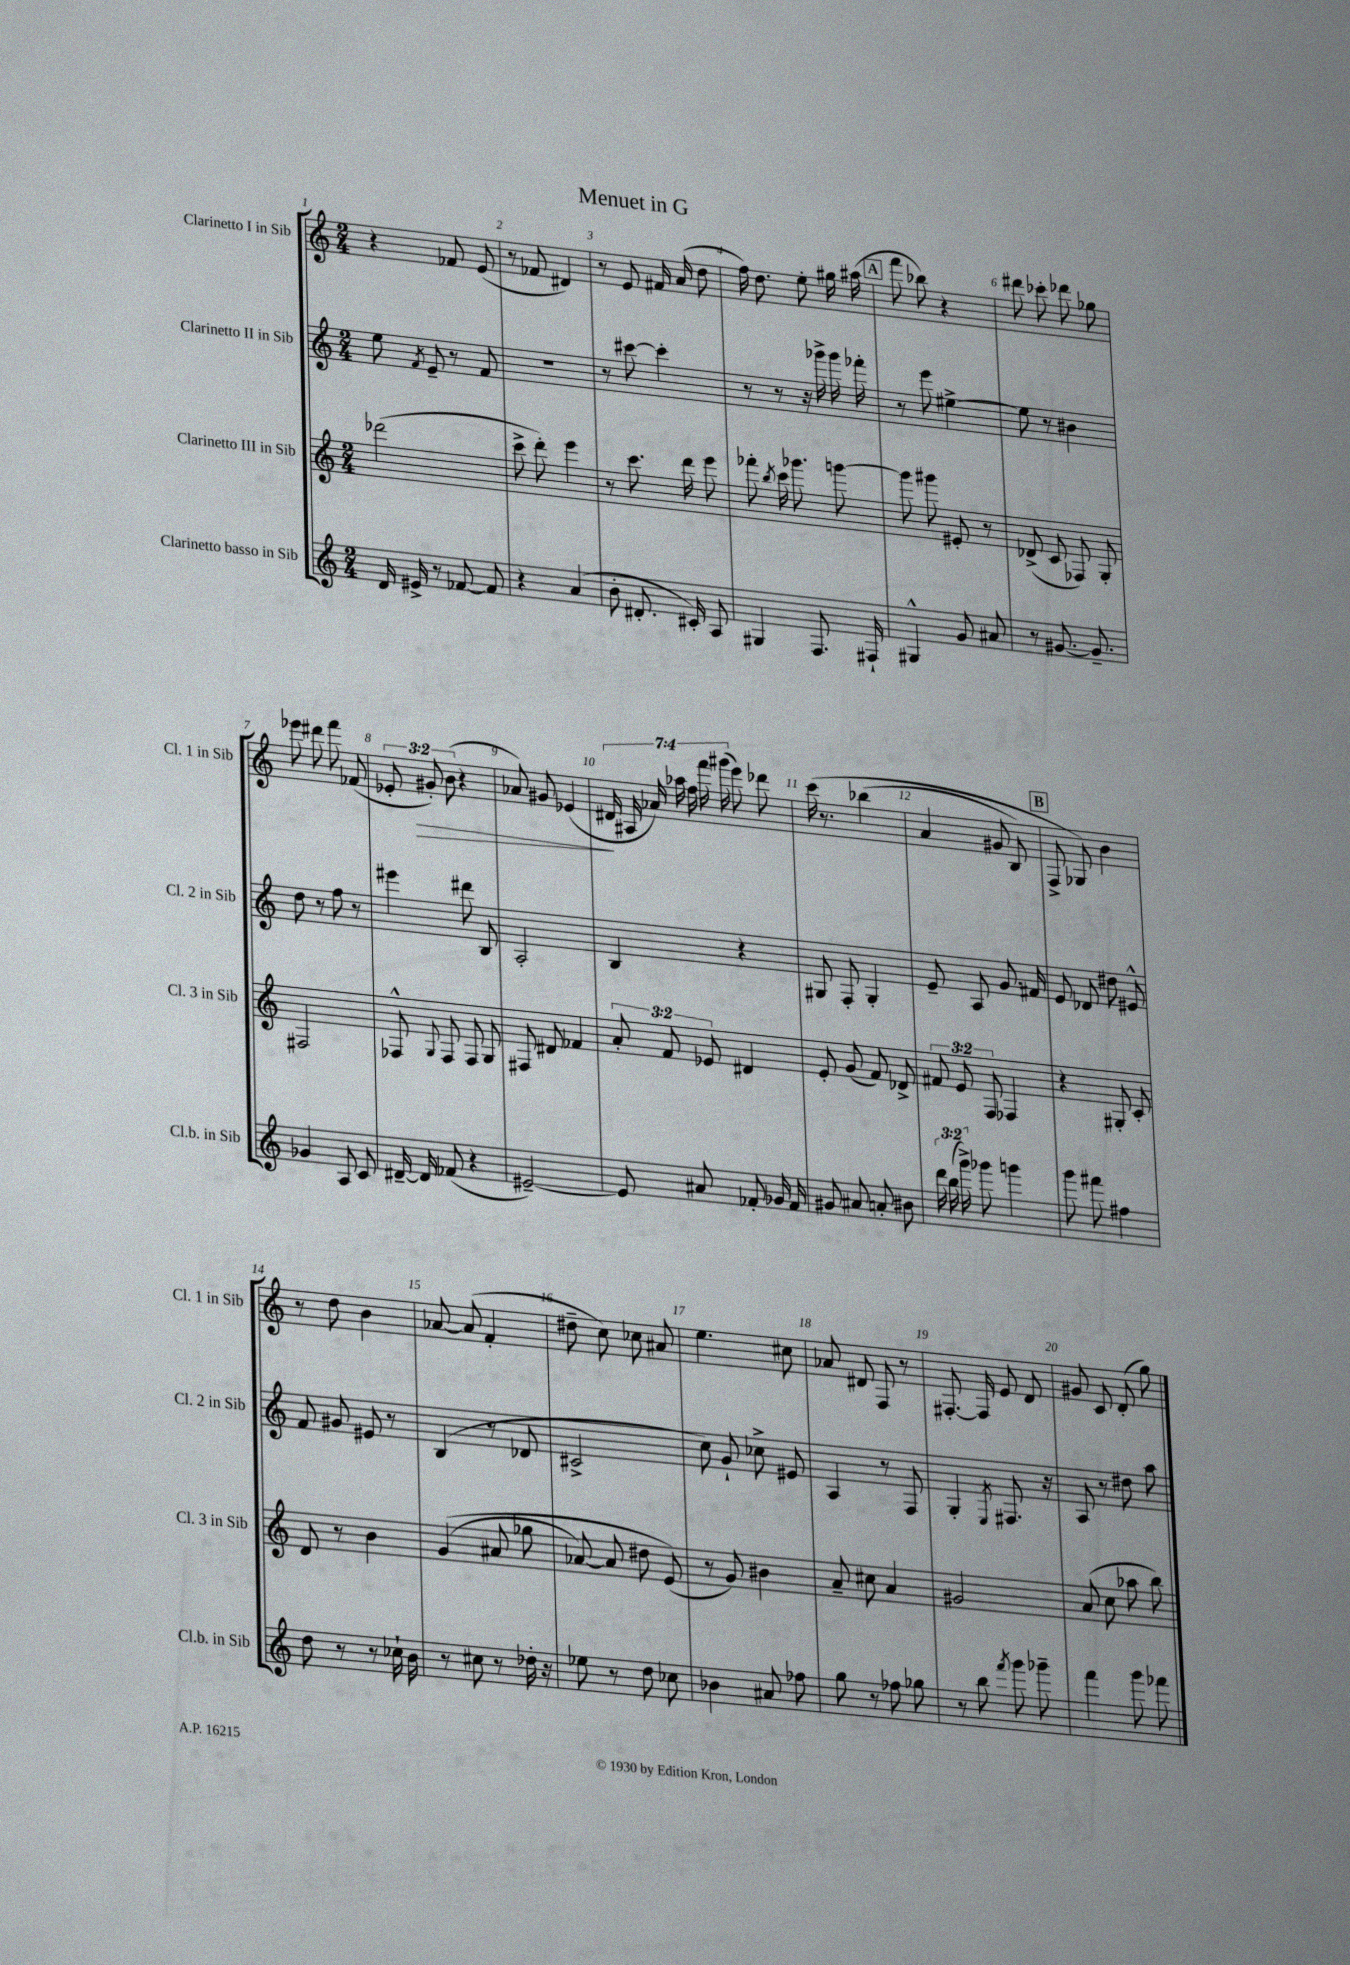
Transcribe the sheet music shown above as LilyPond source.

\header { title = "Menuet in G" }
<<
\new StaffGroup <<
\new Staff = "s0" \with { instrumentName = "Clarinetto I in Sib" shortInstrumentName = "Cl. 1 in Sib" } {
    \clef treble \key c \major \numericTimeSignature \time 2/4 \override Staff.TupletNumber.text = #tuplet-number::calc-fraction-text
    \autoBeamOff r4 fes'8 e'8( |
    r8 fes'8 dis'4) |
    r8 e'8 fis'16 a'16( d''8 |
    f''16) d''8. e''8-. gis''16 ais''16( |
    \mark \markup { \box "A" } f'''8 bes''8) r4 |
    dis'''8 ces'''8-. des'''8 ges''8 |
    ees'''8 dis'''8 f'''8 fes'8( |
    \tuplet 3/2 { ees'8-. gis'8-.\>) b'8( } r4 |
    aes'8) gis'8 ees'4( |
    \tuplet 7/4 { dis'16\! ais16 aes'16) aes''16 f''16 f'''16 gis'''16( } e'''8) des'''8 |
    c'''16\( r8. bes''4( |
    a'4 gis'8 b8) |
    \mark \markup { \box "B" } f8-> ges8\) b'4 |
    r8 d''8 b'4 |
    aes'8~ aes'8( f'4-. |
    dis''8-- c''8) ces''8 ais'8 |
    e''4. cis''8 |
    aes'8 dis'8 f8 r8 |
    fis8.~-. fis16 e'8 d'8 |
    gis'8 c'8 d'8-.( g''8) \bar "|." |
}
\new Staff = "s1" \with { instrumentName = "Clarinetto II in Sib" shortInstrumentName = "Cl. 2 in Sib" } {
    \clef treble \key c \major \numericTimeSignature \time 2/4
    \autoBeamOff e''8 \acciaccatura { f'8 } e'8-- r8 f'8 |
    r2 |
    r8 cis'''8~ cis'''4-. |
    r8 r8 r16 ges'''16-> ges'''16 fes'''16-. |
    \mark \markup { \box "A" } r8 e'''8 eis''4~-> |
    eis''8 r8 bis'4 |
    d''8 r8 f''8 r8 |
    eis'''4 dis'''8 b8 |
    a2-. |
    b4 r4 |
    gis8 f8-. gis4-. |
    e'8-- a8 g'8. fis'16 |
    \mark \markup { \box "B" } e'8 des'8 dis''8 eis'8-^ |
    f'8 gis'8 eis'8 r8 |
    b4( r8 des'8 |
    cis'2-> |
    c''8) g'8-! ces''8-> eis'8 |
    a4 r8 f8 |
    g4-. \acciaccatura { e8 } fis8. r16 |
    a8 r8 dis''8 a''8 \bar "|." |
}
\new Staff = "s2" \with { instrumentName = "Clarinetto III in Sib" shortInstrumentName = "Cl. 3 in Sib" } {
    \clef treble \key c \major \numericTimeSignature \time 2/4 \override Staff.TupletNumber.text = #tuplet-number::calc-fraction-text
    \autoBeamOff des'''2( |
    c'''8-> d'''8-.) e'''4 |
    r8 c'''8. d'''16 e'''8 |
    fes'''8-. \acciaccatura { b''8 } c'''16 ges'''8. g'''8~ |
    \mark \markup { \box "A" } g'''8 gis'''8 eis'8-. r8 |
    des'8->( c'8 fes8) g8-. |
    fis2 |
    fes8-^ \appoggiatura { g8 } fes8 fes8 g8 |
    fis8 dis'8 fes'4 |
    \tuplet 3/2 { a'8-. f'8 ees'8 } dis'4 |
    e'8-. g'8( f'8) des'8-> |
    \tuplet 3/2 { fis'8 e'8 f8 } fes4 |
    \mark \markup { \box "B" } r4 gis8-. c'8-. |
    d'8 r8 b'4 |
    g'4(\( ais'8 ges''8 |
    aes'8~) aes'8 dis''8 e'8(\) |
    r8 g'8) bis'4 |
    a'8-- cis''8 a'4 |
    gis'2 |
    a'8( c''8 aes''8 b''8) \bar "|." |
}
\new Staff = "s3" \with { instrumentName = "Clarinetto basso in Sib" shortInstrumentName = "Cl.b. in Sib" } {
    \clef treble \key c \major \numericTimeSignature \time 2/4 \override Staff.TupletNumber.text = #tuplet-number::calc-fraction-text
    \autoBeamOff d'16 eis'16-> r8 fes'8~ fes'8 |
    r4 a'4( |
    b'8-. dis'8.-. cis'16-.) a8 |
    gis4 f8. fis16-! |
    \mark \markup { \box "A" } gis4-^ g'8 ais'8 |
    r8 gis'8.~ gis'8.-- |
    ges'4 a8 c'8 |
    dis'16~-- dis'16 fes'8( r4 |
    eis'2~--) |
    eis'8 ais'8 fes'8-. ges'16 fes'16 |
    gis'8 ais'8 a'8-. bis'8 |
    \tuplet 3/2 { d'''16 b''16( g'''16->) } ges'''8 g'''4 |
    \mark \markup { \box "B" } g'''8 fis'''8 fis''4 |
    d''8 r8 r8 ces''16-! b'16 |
    r8 cis''8 r8 des''16-. r16 |
    ees''8 r8 d''8 ces''8 |
    bes'4 ais'8 fes''8 |
    g''8 r8 fes''8 ges''8 |
    r8 b''8 \acciaccatura { f'''8 } g'''8 ges'''8-- |
    f'''4 g'''8 fes'''8 \bar "|." |
}
>>
>>
\layout { \context { \Score \override BarNumber.break-visibility = ##(#f #t #t) barNumberVisibility = #all-bar-numbers-visible } }
